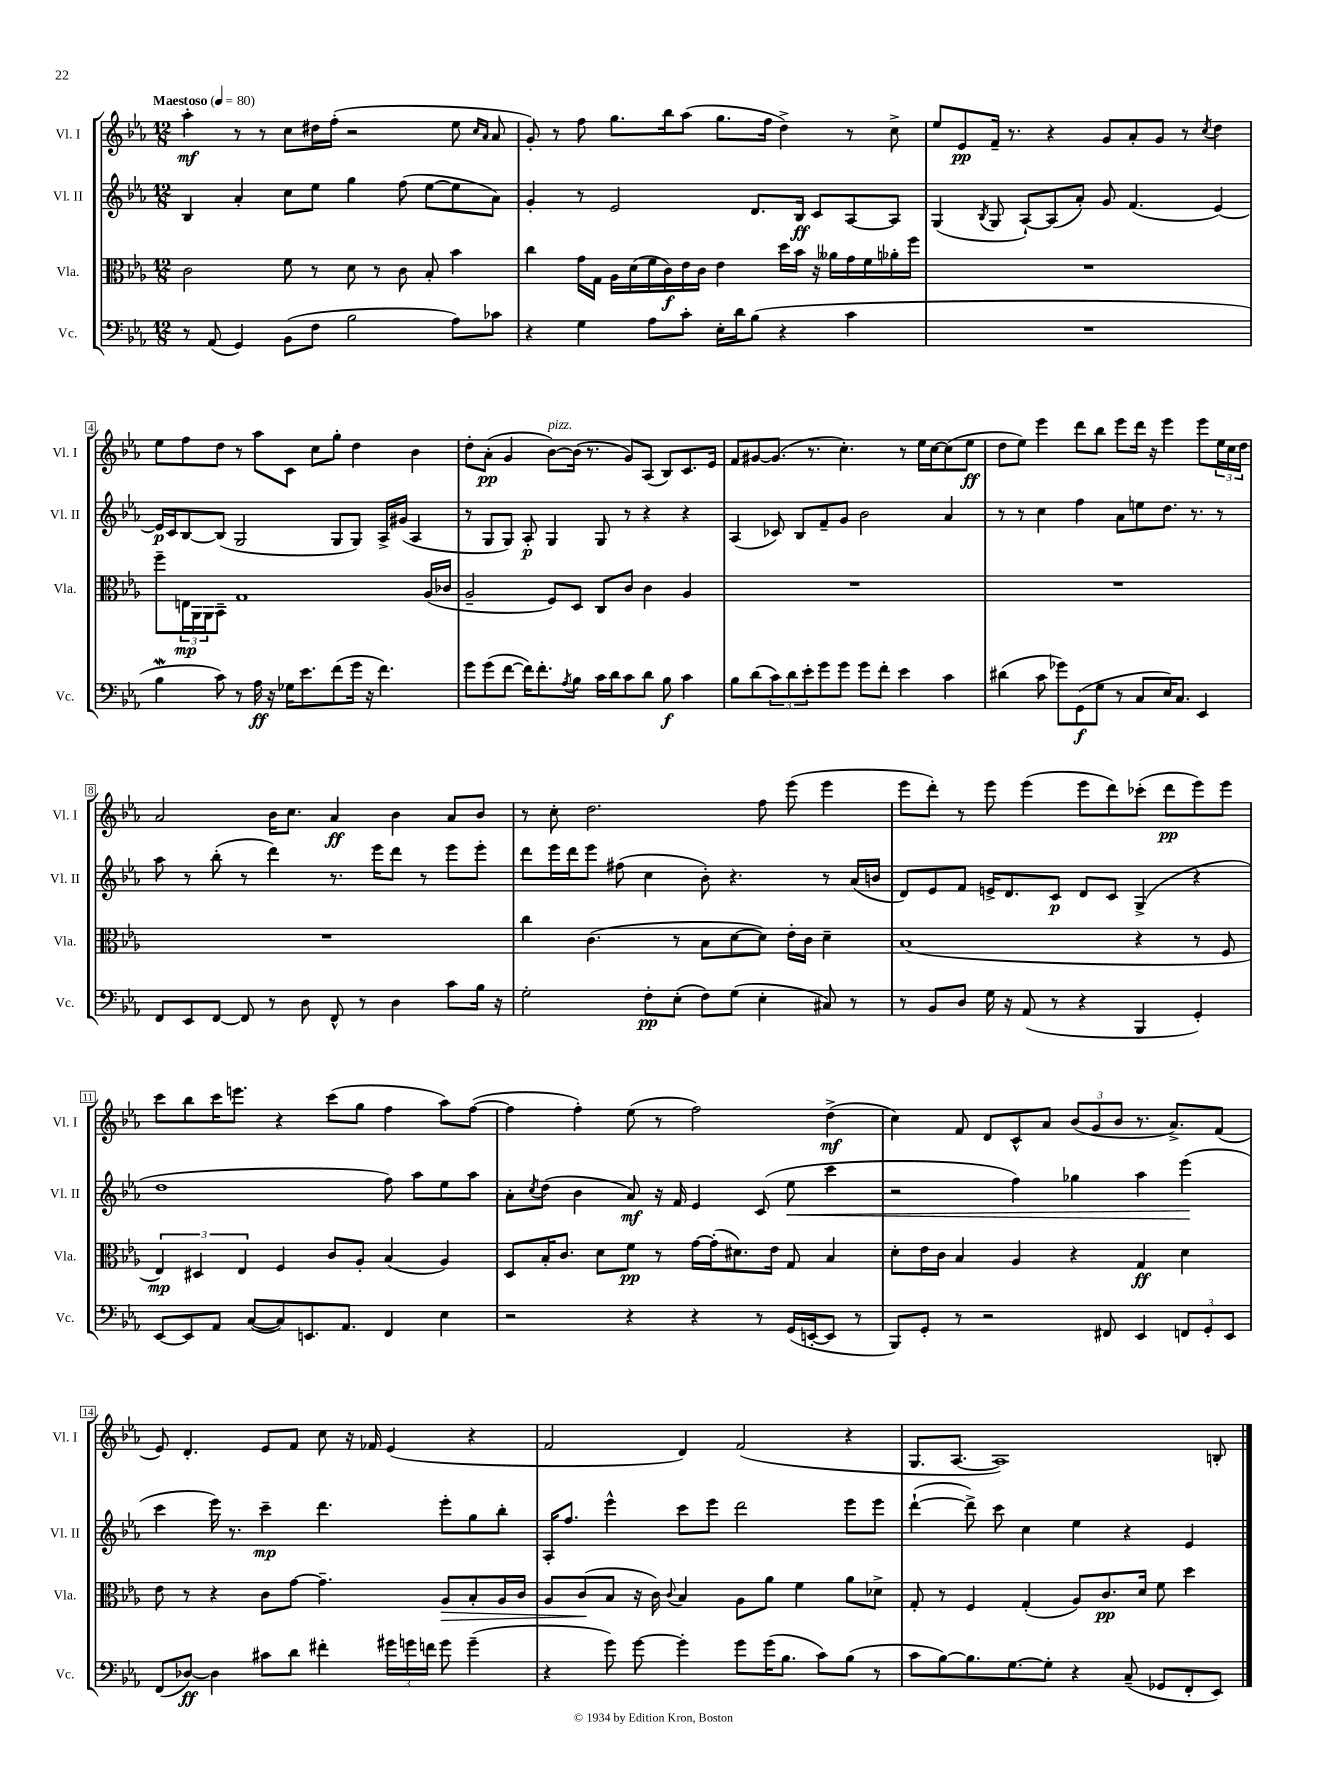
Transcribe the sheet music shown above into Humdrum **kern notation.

**kern	**dynam	**kern	**dynam	**kern	**dynam	**kern	**dynam
*part4	*part4	*part3	*part3	*part2	*part2	*part1	*part1
*staff4	*staff4	*staff3	*staff3	*staff2	*staff2	*staff1	*staff1
*I"Vc.	*	*I"Vla.	*	*I"Vl. II	*	*I"Vl. I	*
*I'Vc.	*	*I'Vla.	*	*I'Vl. II	*	*I'Vl. I	*
*clefF4	*	*clefC3	*	*clefG2	*	*clefG2	*
*k[b-e-a-]	*	*k[b-e-a-]	*	*k[b-e-a-]	*	*k[b-e-a-]	*
*M12/8	*	*M12/8	*	*M12/8	*	*M12/8	*
*MM80	*	*MM80	*	*MM80	*	*MM80	*
=1	=1	=1	=1	=1	=1	=1	=1
!	!	!	!	!	!	!LO:TX:a:B:t=Maestoso	!
8r	.	2c\	.	4B-/	.	4aa-'\	mf
(8AA-/	.	.	.	.	.	.	.
4GG/)	.	.	.	4a-'/	.	8r	.
.	.	.	.	.	.	8r	.
(8BB-\L	.	8f\	.	8cc\L	.	8cc\L	.
8F\J	.	8r	.	8ee-\J	.	16dd#X\L	.
.	.	.	.	.	.	(16ff'\JJ	.
2B-\	.	8d\	.	4gg\	.	2r	.
.	.	8r	.	.	.	.	.
.	.	8c\	.	(8ff\	.	.	.
.	.	8B-'/	.	[8ee-\L	.	.	.
8A-\L)	.	4b-\	.	8ee-\]	.	8ee-\	.
.	.	.	.	.	.	16qqcc/LL	.
.	.	.	.	.	.	16qqa-/JJ	.
8c-X\J	.	.	.	8a-\J)	.	8a-/	.
=2	=2	=2	=2	=2	=2	=2	=2
4r	.	4cc\	.	4g'/	.	8g'/)	.
.	.	.	.	.	.	8r	.
4G\	.	16g\LL	.	8r	.	8ff\	.
.	.	16G\JJ	.	.	.	.	.
.	.	16A-\LL	.	2e-/	.	8.gg\L	.
.	.	(16d\	.	.	.	.	.
8A-\L	.	16f\	.	.	.	.	.
.	.	16c\)	f	.	.	16bb-\k	.
8c'\J	.	16e-\	.	.	.	(8aa-\J	.
.	.	16c\JJ	.	.	.	.	.
16E-'\LL	.	4e-\	.	.	.	8.gg\L	.
16d\J	.	.	.	.	.	.	.
(8B-\J	.	.	.	8.d/L	.	.	.
.	.	.	.	.	.	16ff\Jk	.
4r	.	16dd\LL	.	.	.	4dd^\)	.
.	.	16b-\JJ	.	16B-/Jk	ff	.	.
.	.	16r	.	8c/L	.	.	.
.	.	16a--X\LL	.	.	.	.	.
4c\	.	16g\	.	[8A-/	.	8r	.
.	.	16f\	.	.	.	.	.
.	.	16a-X'\	.	8A-/J]	.	8cc^\	.
.	.	16ff\JJ	.	.	.	.	.
=3	=3	=3	=3	=3	=3	=3	=3
1.r	.	1.r	.	(4G/	.	8ee-/L	.
.	.	.	.	.	.	8e-/	pp
.	.	.	.	8qB-/	.	.	.
.	.	.	.	8G/	.	16f~/Jk	.
.	.	.	.	.	.	8.r	.
.	.	.	.	[8A-`/L)	.	.	.
.	.	.	.	(8A-/]	.	4r	.
.	.	.	.	8a-'/J)	.	.	.
.	.	.	.	8g/	.	8g/L	.
.	.	.	.	(4.f/	.	8a-'/	.
.	.	.	.	.	.	8g/J	.
.	.	.	.	.	.	8r	.
.	.	.	.	.	.	8qcc/	.
.	.	.	.	[4e-/)	.	4dd\	.
!!LO:LB:g=z
=4	=4	=4	=4	=4	=4	=4	=4
4B-W\	.	8ff~\L	.	16e-/LL]	p	8ee-\L	.
.	.	.	.	16c/J	.	.	.
.	.	24En\L	mp	[8B-/	.	8ff\	.
.	.	24AA-\	.	.	.	.	.
.	.	24AA-\J	.	.	.	.	.
8c\)	.	8BB-~\J	.	(8B-/J]	.	8dd\J	.
8r	.	1G	.	2G/	.	8r	.
16A-\	ff	.	.	.	.	8aa-\L	.
16r	.	.	.	.	.	.	.
16G-X\KL	.	.	.	.	.	8c\J	.
8.e-\	.	.	.	.	.	.	.
.	.	.	.	.	.	8cc\L	.
(8f\	.	.	.	8G/L	.	8gg'\J	.
16g\Jk	.	.	.	8G/J)	.	4dd\	.
16r	.	.	.	.	.	.	.
4.f\)	.	.	.	16A-^/LL	.	.	.
.	.	.	.	(16g#X/JJ	.	.	.
.	.	.	.	4A-/	.	4b-\	.
.	.	(16A-/LL	.	.	.	.	.
.	.	16c-X/JJ	.	.	.	.	.
=5	=5	=5	=5	=5	=5	=5	=5
8g\L	.	2A-~/	.	8r	.	8dd'\L	.
(8g\	.	.	.	8G/L	.	(8a-'\J	pp
[8f\J	.	.	.	8G/J)	.	4g/	.
16f\KL])	.	.	.	8A-'/	p	.	.
8.f'\	.	.	.	.	.	.	.
!	!	!	!	!	!	!LO:TX:a:i:t=pizz.	!
.	.	8F/L)	.	4G/	.	[8b-\L)	.
8qA-/	.	.	.	.	.	.	.
8B-\J	.	8D/J	.	.	.	(16b-\Jk]	.
.	.	.	.	.	.	8.r	.
16c\LL	.	8C/L	.	8G/	.	.	.
16d\J	.	.	.	.	.	.	.
8c\	.	8c/J	.	8r	.	8g/L)	.
8d\J	.	4c\	.	4r	.	(8A-/J	.
8B-\	f	.	.	.	.	8B-/L)	.
4c\	.	4A-/	.	4r	.	8.c/	.
.	.	.	.	.	.	16e-/Jk	.
=6	=6	=6	=6	=6	=6	=6	=6
8B-\L	.	1.r	.	(4A-/	.	8f/L	.
(8d\	.	.	.	.	.	[8g#X/	.
12c\)	.	.	.	8c-X/)	.	(8.g#/J]	.
12d\	.	.	.	.	.	.	.
.	.	.	.	8B-/L	.	.	.
12e-'\	.	.	.	.	.	.	.
.	.	.	.	.	.	8.r	.
8g\	.	.	.	8f~/	.	.	.
8g\J	.	.	.	8g/J	.	4.cc'\)	.
8g\L	.	.	.	2b-\	.	.	.
8f'\J	.	.	.	.	.	.	.
4e-\	.	.	.	.	.	8r	.
.	.	.	.	.	.	16ee-\LL	.
.	.	.	.	.	.	[16cc\J	.
4c\	.	.	.	4a-/	.	(8cc\]	.
.	.	.	.	.	.	8ee-\J	ff
=7	=7	=7	=7	=7	=7	=7	=7
(4d#X\	.	1.r	.	8r	.	8dd\L	.
.	.	.	.	8r	.	8ee-\J)	.
8c\	.	.	.	4cc\	.	4eee-\	.
8g-X\L)	.	.	.	.	.	.	.
(8GG\	f	.	.	4ff\	.	8ddd\L	.
8G\J	.	.	.	.	.	8bb-\J	.
8r	.	.	.	8a-\L	.	8eee-\L	.
8C/L	.	.	.	8een\	.	16ddd\Jk	.
.	.	.	.	.	.	16r	.
16E-/K)	.	.	.	8.dd\J	.	4eee-\	.
8.C/J	.	.	.	.	.	.	.
.	.	.	.	8.r	.	.	.
4EE-/	.	.	.	.	.	8eee-\L	.
.	.	.	.	8r	.	24ee-\L	.
.	.	.	.	.	.	24cc\	.
.	.	.	.	.	.	24dd\JJ	.
!!LO:LB:g=z
=8	=8	=8	=8	=8	=8	=8	=8
8FF/L	.	1.r	.	8aa-\	.	2a-/	.
8EE-/	.	.	.	8r	.	.	.
[8FF/J	.	.	.	(8bb-'\	.	.	.
8FF/]	.	.	.	8r	.	.	.
8r	.	.	.	4ddd\)	.	16b-\KL	.
.	.	.	.	.	.	8.cc\J	.
8D\	.	.	.	.	.	.	.
8FF^^/	.	.	.	8.r	.	4a-/	ff
8r	.	.	.	.	.	.	.
.	.	.	.	16eee-\KL	.	.	.
4D\	.	.	.	8ddd\J	.	4b-\	.
.	.	.	.	8r	.	.	.
8c\L	.	.	.	8eee-\L	.	8a-/L	.
16B-\Jk	.	.	.	8eee-'\J	.	8b-/J	.
16r	.	.	.	.	.	.	.
=9	=9	=9	=9	=9	=9	=9	=9
2G'\	.	4cc\	.	8ddd\L	.	8r	.
.	.	.	.	16eee-\L	.	8cc'\	.
.	.	.	.	16ddd\J	.	.	.
.	.	(4.c\	.	8eee-\J	.	2.dd\	.
.	.	.	.	(8ff#X\	.	.	.
8F'\L	pp	.	.	4cc\	.	.	.
(8E-'\J	.	8r	.	.	.	.	.
8F\L)	.	8B-\L	.	8b-'\)	.	.	.
(8G\J	.	[8d\	.	4.r	.	.	.
4E-'\	.	8d\J])	.	.	.	8ff\	.
.	.	16e-'\LL	.	.	.	(8eee-\	.
.	.	16c\JJ	.	.	.	.	.
8C#X/)	.	4d~\	.	8r	.	4eee-\	.
8r	.	.	.	(16a-/LL	.	.	.
.	.	.	.	16bn/JJ	.	.	.
=10	=10	=10	=10	=10	=10	=10	=10
8r	.	(1B-	.	8d/L)	.	8eee-\L	.
8BB-/L	.	.	.	8e-/	.	8ddd'\J)	.
8D/J	.	.	.	8f/J	.	8r	.
16G\	.	.	.	16en^/KL	.	8eee-\	.
16r	.	.	.	8.d/	.	.	.
(8AA-/	.	.	.	.	.	(4eee-\	.
8r	.	.	.	8c/J	p	.	.
4r	.	.	.	8d/L	.	8eee-\L	.
.	.	.	.	8c/J	.	8ddd\)	.
4BBB-/	.	4r	.	(4G^/	.	(8ccc-X'\J	.
.	.	.	.	.	.	8ddd\L	pp
4GG'/)	.	8r	.	4r	.	8eee-\)	.
.	.	8F/	.	.	.	8eee-\J	.
!!LO:LB:g=z
=11	=11	=11	=11	=11	=11	=11	=11
[8EE-/L	.	6E-/)	mp	1dd	.	8ccc\L	.
8EE-/]	.	.	.	.	.	8bb-\	.
.	.	6D#X/	.	.	.	.	.
8AA-/J	.	.	.	.	.	16ccc\K	.
.	.	.	.	.	.	8.eeen\J	.
.	.	6E-/	.	.	.	.	.
([8C/L	.	.	.	.	.	.	.
8C/])	.	4F/	.	.	.	4r	.
8.EEn/	.	.	.	.	.	.	.
.	.	8c/L	.	.	.	(8ccc\L	.
8.AA-/J	.	.	.	.	.	.	.
.	.	8A-'/J	.	.	.	8gg\J	.
4FF/	.	(4B-/	.	8ff\)	.	4ff\	.
.	.	.	.	8aa-\L	.	.	.
4E-\	.	4A-/)	.	8ee-\	.	8aa-\L)	.
.	.	.	.	8aa-\J	.	([8ff\J	.
=12	=12	=12	=12	=12	=12	=12	=12
2r	.	8D/L	.	8a-'\L	.	4ff\]	.
.	.	.	.	8qcc/	.	.	.
.	.	16B-'/K	.	(8dd\J	.	.	.
.	.	8.c/J	.	.	.	.	.
.	.	.	.	4b-\	.	4ff'\)	.
.	.	8d\L	.	.	.	.	.
4r	.	8f\J	pp	8a-/)	mf	(8ee-\	.
.	.	8r	.	16r	.	8r	.
.	.	.	.	16f/	.	.	.
4r	.	[16g\LL	.	4e-/	.	2ff\)	.
.	.	(16g'\J]	.	.	.	.	.
.	.	8.d#X\)	.	.	.	.	.
8r	.	.	.	(8c/	.	.	.
.	.	16e-\Jk	.	.	.	.	.
!	!	!	!	!	!LO:HP:b	!	!
(16GG/LL	.	8G/	.	8ee-\	<	.	.
[16EEn'/J	.	.	.	.	.	.	.
8EE/J]	.	4B-/	.	4ccc\	.	(4dd^\	mf
8r	.	.	.	.	.	.	.
=13	=13	=13	=13	=13	=13	=13	=13
8BBB-/L)	.	8d'\L	.	2r	.	4cc\)	.
8GG'/J	.	16e-\L	.	.	.	.	.
.	.	16c\JJ	.	.	.	.	.
8r	.	4B-/	.	.	.	8f/	.
2r	.	.	.	.	.	8d/L	.
.	.	4A-/	.	4ff\)	.	8c^^/	.
.	.	.	.	.	.	8a-/J	.
.	.	4r	.	4gg-X\	.	(12b-/L	.
.	.	.	.	.	.	12g/	.
8FF#X/	.	.	.	.	.	.	.
.	.	.	.	.	.	12b-/J	.
4EE-/	.	4G/	ff	4aa-\	.	8.r	.
.	.	.	.	.	.	8.a-^/L)	.
12FFn/L	.	4d\	.	(4eee-\	.	.	.
12GG'/	.	.	.	.	.	.	.
.	.	.	.	.	.	(8f/J	.
12EE-/J	.	.	.	.	.	.	.
.	.	.	.	.	[	.	.
!!LO:LB:g=z
=14	=14	=14	=14	=14	=14	=14	=14
(8FF/L	.	8e-\	.	4ccc\	.	8e-/)	.
[8D-X/J)	ff	8r	.	.	.	4.d'/	.
4D-\]	.	4r	.	16eee-\)	.	.	.
.	.	.	.	8.r	.	.	.
8c#X\L	.	8c\L	.	4ccc~\	mp	8e-/L	.
8d\J	.	[8g\J	.	.	.	8f/J	.
4f#X'\	.	4.g~\]	.	4.ddd\	.	8cc\	.
.	.	.	.	.	.	16r	.
.	.	.	.	.	.	16f-X/	.
24g#X\LL	.	.	.	.	.	(4e-/	.
24gn\	.	.	.	.	.	.	.
24fn\JJ	.	.	.	.	.	.	.
!	!	!	!LO:HP:b	!	!	!	!
8g\	.	8A-/L	>	8eee-'\L	.	.	.
(4g~\	.	8B-'/	.	8gg\	.	4r	.
.	.	16A-/L	.	8bb-'\J	.	.	.
.	.	16c/JJ	.	.	.	.	.
=15	=15	=15	=15	=15	=15	=15	=15
4r	.	8A-/L	.	16A-'/KL	.	2f/	.
.	.	.	.	8.ff/J	.	.	.
.	.	(8c/	.	.	.	.	.
8g\)	.	8B-/J	]	4eee-^^\	.	.	.
[8g\	.	16r	.	.	.	.	.
.	.	16c\)	.	.	.	.	.
.	.	8qqc/	.	.	.	.	.
4g'\]	.	4B-/	.	8ccc\L	.	4d/)	.
.	.	.	.	8eee-\J	.	.	.
8g\L	.	8A-\L	.	2ddd\	.	(2f/	.
(16g\K	.	8a-\J	.	.	.	.	.
8.B-\J	.	.	.	.	.	.	.
.	.	4f\	.	.	.	.	.
8c\L)	.	.	.	.	.	.	.
(8B-\J	.	8a-\L	.	8eee-\L	.	4r	.
8r	.	8d-X^\J	.	8eee-\J	.	.	.
=16	=16	=16	=16	=16	=16	=16	=16
8c\L	.	8G'/	.	([4ddd`\	.	8.G/L	.
[8B-\)	.	8r	.	.	.	.	.
.	.	.	.	.	.	[8.A-/J	.
8.B-\]	.	4F/	.	8ddd^\])	.	.	.
.	.	.	.	8ccc\	.	1A-])	.
[8.G\	.	.	.	.	.	.	.
.	.	(4G'/	.	4cc\	.	.	.
8G'\J]	.	.	.	.	.	.	.
4r	.	8A-/L)	.	4ee-\	.	.	.
.	.	8.c/	pp	.	.	.	.
(8C~/	.	.	.	4r	.	.	.
.	.	16d/Jk	.	.	.	.	.
8GG-X/L	.	8f\	.	.	.	.	.
8FF'/	.	4dd\	.	4e-/	.	.	.
8EE-/J)	.	.	.	.	.	8Bn'/	.
==	==	==	==	==	==	==	==
*-	*-	*-	*-	*-	*-	*-	*-
